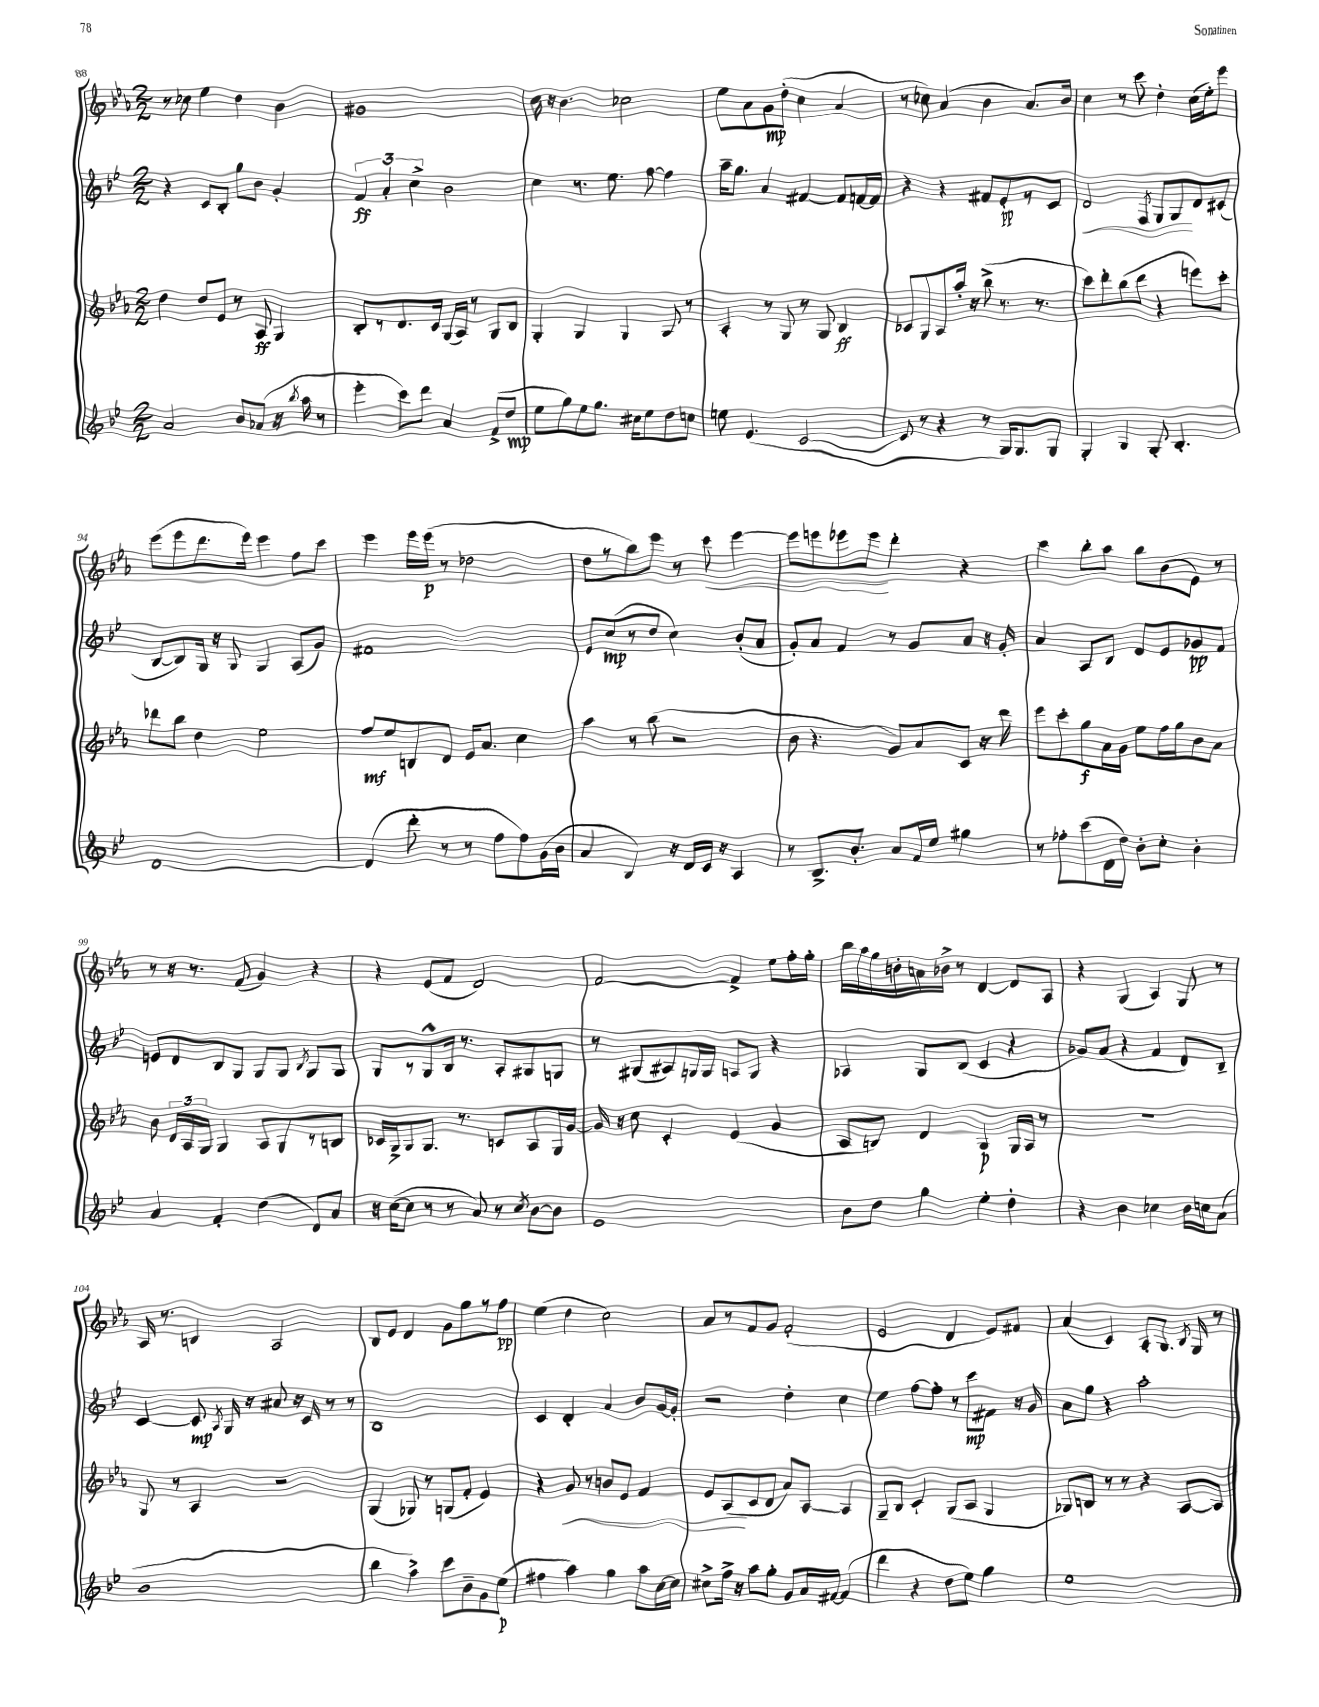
<<
\new StaffGroup <<
\new Staff = "s0" {
    \clef treble \key ees \major \numericTimeSignature \time 2/2
    \autoBeamOff r8 ces''8 ees''4 d''4 bes'4 |
    gis'1 |
    c''16 r16 bes'4. ces''2 |
    ees''8[ aes'8 g'8\mp d''8]-.( c''4 aes'4 |
    r8 ces''8) aes'4( bes'4 aes'8.[) bes'16] |
    c''4 r8 c'''8 d''4-. c''16[( ees''16-.) ees'''8] |
    ees'''8[( ees'''8 d'''8. ees'''16]) ees'''4 f''8[ c'''8] |
    ees'''4 ees'''16[ ees'''16]\p( r8 des''2 |
    d''8[ r8 bes''8) ees'''8] r8 c'''8\< ees'''4~ |
    ees'''8[ e'''8 ees'''8 ees'''8]\! d'''4-. r4 |
    c'''4 bes''8[-. aes''8] bes''8[ bes'8( ees'8]) r8 |
    r8 r16 r8. f'8( g'4) r4 |
    r4 ees'8[( f'8] d'2) |
    f'2~ f'4-> ees''8[ f''16-. g''16]-. |
    bes''16[ aes''16 g''16 b'16-. a'16 bes'16]-> r8 d'4~ d'8[ aes8] |
    r4 g4( aes4) g8 r8 |
    aes16 r8. b4 aes2 |
    bes8[ ees'8] d'4 g'8[ g''8 r8 f''8]\pp |
    ees''4( d''4 c''2) |
    aes'8[ r8 f'8 g'8] f'2-.( |
    ees'2 d'4 ees'8[) fis'8] |
    aes'4( c'4) aes8[-. g8.] \acciaccatura { bes8 } g16 r8 \bar "|." |
}
\new Staff = "s1" {
    \clef treble \key bes \major \numericTimeSignature \time 2/2
    \autoBeamOff r4 c'8[ bes8]-. g''8[ bes'8] g'4-. |
    \tuplet 3/2 { f'4\ff a'4-. c''4-> } bes'2 |
    c''4 r8. ees''8. f''8~ f''4 |
    a''16[-- g''8.] a'4 fis'4~ fis'8[ f'16~ f'16] |
    r4 r4 fis'8[ ees'8-.\pp r8 c'8] |
    d'2\< \acciaccatura { f8 } g8[ g8\! d'8 cis'8]( |
    bes8[~ bes8) g16] r16 g8 g4 a8[( g'8]) |
    fis'1 |
    ees'8[ c''8\mp( r8 d''8] c''4) bes'8[-.( a'8] |
    g'8[-.) a'8] f'4 r8 g'8[ a'8] r16 g'16-. |
    a'4 a8[ bes8] d'8[ ees'8 ges'8\pp f'8] |
    e'8[ d'8 bes8 g8] g8[ g8] \acciaccatura { bes8 } g8[ g8] |
    g8[ r8 g8-^ bes16] r8. a8[-. gis8 g8] |
    r8 gis8[( ais8) g16 g16] a8[ g8] r4 |
    aes4 g8[ bes8]( c'4 r4 |
    ges'8[) a'8]( r4 f'4 d'8[) bes8]-- |
    c'4~ c'8\mp \acciaccatura { a8 } g16 r16 ais'8 r16 c'16 r8 r8 |
    bes1 |
    c'4 d'4-. a'4 bes'8[ g'16~ g'16]-. |
    r2 d''4-. c''4 |
    ees''4 f''8[~ f''8]-. r8 c'''8[\mp fis'8] r16 g'16 |
    a'8[ g''8] r4 a''2-. \bar "|." |
}
\new Staff = "s2" {
    \clef treble \key ees \major \numericTimeSignature \time 2/2
    \autoBeamOff d''4 d''8[ ees'8] r8 aes8\ff g4 |
    bes8[-. r8 d'8. c'16] g16[( aes16]) r8 g8[ bes8] |
    g4-. g4 g4 g8 r8 |
    aes4-. r8 g8 r8 g8 bes4\ff |
    ces'8[ g8 aes8 aes''16]-. r16 bes''8->( r8. r8. |
    c'''8[) d'''8-. bes''8( d'''8] r4 e'''8[) c'''8]-. |
    des'''8[ bes''8] d''4 ees''2 |
    f''8[\mf ees''8 b8 d'8] ees'16[ aes'8.] c''4 |
    aes''4 r8 bes''8( r2 |
    bes'8 r4. g'8[) aes'8 c'8] r16 d'''16 |
    ees'''8[ c'''8-. g''8\f aes'16 g'16] ees''8[ f''16 g''16 bes'8 aes'8] |
    bes'8 \tuplet 3/2 { d'16[ aes16 g16] } g4 aes8[ g8 r8 b8] |
    ces'16[ g16-> g8 g8.] r8. c'8[ aes8 g16 g'16]~ |
    g'16 r16 c''8 c'4-. ees'4( g'4 |
    aes8[ b8]) d'4 g4\p g16[ aes16] r8 |
    R1 |
    g8 r8 aes4 r2 |
    g4( ges8) r8 g8[( f'8]-. ees'4) |
    r4 g'8\< r8 b'8[ ees'8] f'4 |
    ees'8[ aes8\!( c'8 d'8] aes'8[) aes8]~ aes4 |
    g8[-- bes8] c'4-! g8[( aes8] g4 |
    ges8[) b8] r8 r8 r4 aes8[~ aes8] \bar "|." |
}
\new Staff = "s3" {
    \clef treble \key bes \major \numericTimeSignature \time 2/2
    \autoBeamOff a'2 bes'8[ aes'8]( r16 \acciaccatura { bes''8 } a''16 r8 |
    ees'''4-. c'''8[) d'''8] a'4 f'8[->( d''8]\mp |
    ees''8[ g''8) ees''8 g''8.] cis''16[ ees''8 d''8 c''8] |
    e''8 ees'4.( c'2~ |
    c'8 r8 r4 r8 g16[) g8. g8] |
    g4-. g4 g8-. bes4.-. |
    d'1~ |
    d'4( d'''8-. r8 r8 f''8[ f''8) g'16( bes'16] |
    a'4 bes4) r16 d'16[ c'16] r16 a4 |
    r8 bes8.[-> bes'8.]-. a'8[ f'16 ees''16] gis''4 |
    r8 fes''8[-. c'''8( d'16 d''16]) bes'8[-. c''8]-. bes'4-. |
    a'4 f'4-. d''4( d'8[) a'8] |
    r16 c''16[~( c''8] r8 r8 a'8) r8 \acciaccatura { c''8 } bes'8[~ bes'8] |
    ees'1 |
    bes'8[ d''8] g''4 ees''4-. d''4-. |
    r4 bes'4 ces''4 bes'16[ c''16 a'8]( |
    bes'1 |
    bes''4 a''4->) c'''8[ bes'8-- g'8 ees''8]\p( |
    fis''4 a''4) g''4 a''8[ c''16~ c''16] |
    cis''8[-> f''16]-> r16 a''8[ g''8]-. g'8[ a'16 fis'16]~ fis'4( |
    d'''4 r4 d''8[ ees''8]) g''4 |
    ees''1 \bar "|." |
}
>>
>>
\layout { \context { \Score currentBarNumber = #88 } }
